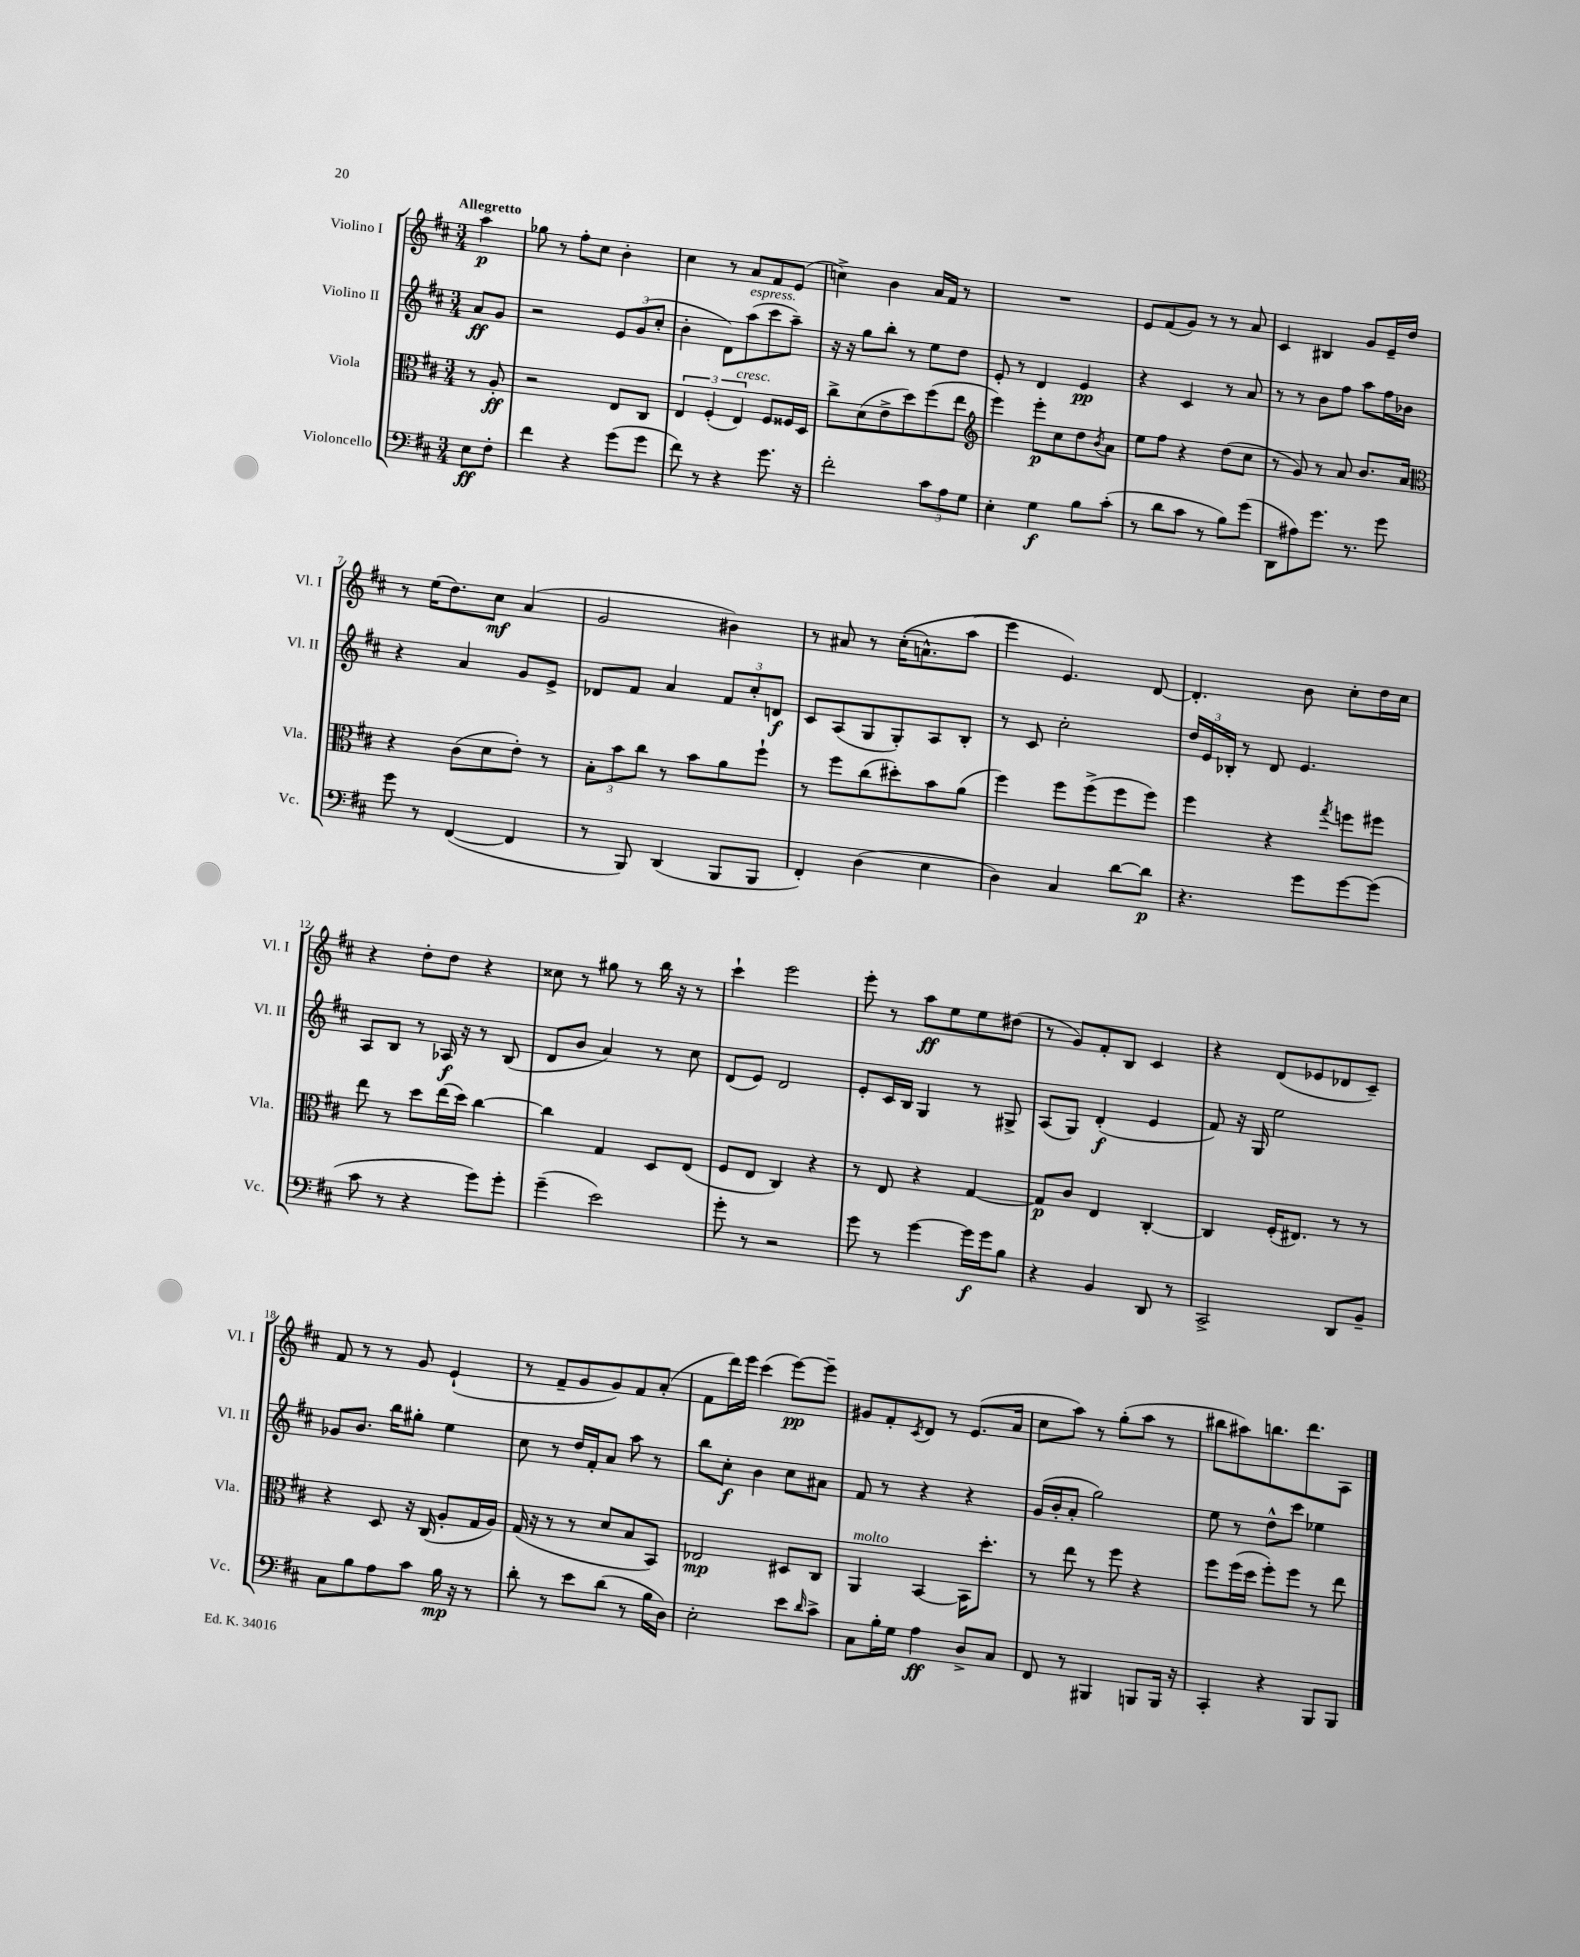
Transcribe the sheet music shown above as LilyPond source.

<<
\new StaffGroup <<
\new Staff = "s0" \with { instrumentName = "Violino I" shortInstrumentName = "Vl. I" } {
    \clef treble \key d \major \numericTimeSignature \time 3/4 \partial 4 \tempo "Allegretto"
    a''4\p |
    ges''8 r8 fis''8-. cis''8 b'4-. |
    cis''4 r8 a'8 fis'8 e'8( |
    c''4->) b'4 a'16 fis'16 r8 |
    R2. |
    e'8 fis'8( g'8) r8 r8 a'8 |
    cis'4 bis4 g'8 e'16-- d''16 |
    r8 e''16( d''8.) cis''8\mf a'4( |
    g'2 bis'4) |
    r8 ais'8 r8 cis''16-.(\( a'8.-^) a''8( |
    e'''4\) e'4.) d'8~ |
    d'4.-. b'8 cis''8-. d''16 cis''16 |
    r4 d''8-. d''8 r4 |
    cisis''8 r8 gis''8 r8 b''16 r16 r8 |
    cis'''4-! e'''2 |
    e'''8-. r8 a''8\ff e''8 e''8 dis''8( |
    r8 g'8) fis'8-. b8 cis'4 |
    r4 d'8( ees'8 des'8 cis'8--) |
    fis'8 r8 r8 g'8 e'4-!( |
    r8 fis'8-- g'8 g'8) fis'8 a'8-.( |
    fis'8 d'''16) e'''16 cis'''4( e'''8~\pp) e'''8-- |
    gis'8 fis'8-. \acciaccatura { cis'8 } d'8 r8 e'8.( a'16 |
    cis''8 a''8) r8 g''8-.( a''8 r8 |
    bis''8 ais''8) b''8. d'''8. a8 \bar "|." |
}
\new Staff = "s1" \with { instrumentName = "Violino II" shortInstrumentName = "Vl. II" } {
    \clef treble \key d \major \numericTimeSignature \time 3/4 \partial 4
    a'8\ff g'8 |
    r2 \tuplet 3/2 { e'8 g'8( cis''8-. } |
    b'4-. d'8) a''8^\markup { \italic "espress." }( cis'''8 a''8--) |
    r16 r16 g''8 b''8-. r8 e''8 d''8 |
    e'8-. r8 d'4 e'4\pp |
    r4 cis'4 r8 a'8 |
    r8 r8 b'8 fis''8 a''8 fis''16 bes'16 |
    r4 a'4 g'8 e'8-> |
    des'8 fis'8 a'4 \tuplet 3/2 { fis'8 cis''8-. d'8\f } |
    cis'8 a8( g8 g8-.) a8 b8-. |
    r8 cis'8 cis''2-. |
    \tuplet 3/2 { d''16 e'16 bes16-. } r8 d'8 e'4. |
    a8 b8 r8 aes16\f r16 r8 b8( |
    d'8 b'8 a'4) r8 cis''8 |
    d'8( e'8) d'2 |
    e'8-. cis'16 b16 g4 r8 gis8-> |
    a8( g8) d'4-.\f( e'4 |
    fis'8) r16 g16 e''2 |
    ges'8 b'8. b''16 gis''8-. e''4 |
    cis''8 r8 d''16 fis'16-. a'8 a''8 r8 |
    b''8 cis''8-.\f b'4 cis''8 ais'8 |
    fis'8 r8 r4 r4 |
    g'16( b'16-. a'8-. g''2) |
    e''8 r8 d''8-^ cis'''8 ees''4 \bar "|." |
}
\new Staff = "s2" \with { instrumentName = "Viola" shortInstrumentName = "Vla." } {
    \clef alto \key d \major \numericTimeSignature \time 3/4 \partial 4
    r8 a8-.\ff |
    r2 e8 cis8 |
    \tuplet 3/2 { e4 fis4-.( e4^\markup { \italic "cresc." }) } fis8 fisis16 d16 |
    cis''8-> d'8( e'8-> d''8) fis''8( e''8 |
    \clef treble e'''4) e'''8-.\p cis''8 d''8 \acciaccatura { b'8 } a'8 |
    e''8 fis''8 r4 d''8( cis''8 |
    r8 g'8) r8 a'8 b'8. a'16 |
    \clef alto r4 cis'8( d'8 e'8-.) r8 |
    \tuplet 3/2 { b8-. b'8 cis''8 } r8 b'8 a'8 fis''8-! |
    r8 fis''8 cis''8( dis''8-.) b'8 a'8( |
    fis''4) fis''8 fis''8->( fis''8 fis''8) |
    fis''4 r4 \acciaccatura { g''8 } f''8 fis''8 |
    e''8 r8 d''8 e''16( d''16) cis''4~ |
    cis''4 g4 d8 e8( |
    fis8 e8 cis4) r4 |
    r8 e8 r4 g4~ |
    g8\p cis'8 e4 cis4~-. |
    cis4 fis16-.( eis8.) r8 r8 |
    r4 d8 r16 cis16( a8-. g16 a16) |
    g16( r16 r8 r8 d'8 b8 b,8) |
    ees2\mp dis8 cis8 |
    a,4^\markup { \italic "molto" } b,4~ b,16 d''8.-. |
    r8 e''8 r8 fis''8 r4 |
    fis''8 fis''16( d''16 fis''8-.) fis''8 r8 e''8 \bar "|." |
}
\new Staff = "s3" \with { instrumentName = "Violoncello" shortInstrumentName = "Vc." } {
    \clef bass \key d \major \numericTimeSignature \time 3/4 \partial 4
    e8\ff fis8-. |
    fis'4 r4 g'8( g'8 |
    fis'8) r8 r4 g'8. r16 |
    fis'2-. \tuplet 3/2 { cis'8 a8 g8 } |
    e4-. g4\f b8 cis'8-.( |
    r8 d'8 cis'8 r8 b8) g'8( |
    d,8 ais8) g'8. r8. g'8 |
    g'8 r8 fis,4~( fis,4 |
    r8 b,,8) d,4( b,,8 b,,8 |
    fis,4-.) d4( e4 |
    d4) cis4 d'8~ d'8\p |
    r4. g'8 g'8~ g'8( |
    cis'8 r8 r4 g'8) g'8-. |
    g'4--( e'2) |
    g'8-. r8 r2 |
    g'8 r8 g'4~ g'16\f g'16 b8 |
    r4 b,4 d,8 r8 |
    cis,2-> d,8 b,8-- |
    cis8 b8 a8 cis'8 b16\mp r16 r8 |
    d'8-. r8 e'8 d'8( r8 b16 d16) |
    e2-. e'8 \grace { d'16 } cis'8-> |
    cis8 b16-. g16 a4\ff d8-> cis8 |
    fis,8 r8 bis,,4 b,,8 b,,16 r16 |
    cis,4-. r4 b,,8 b,,8 \bar "|." |
}
>>
>>
